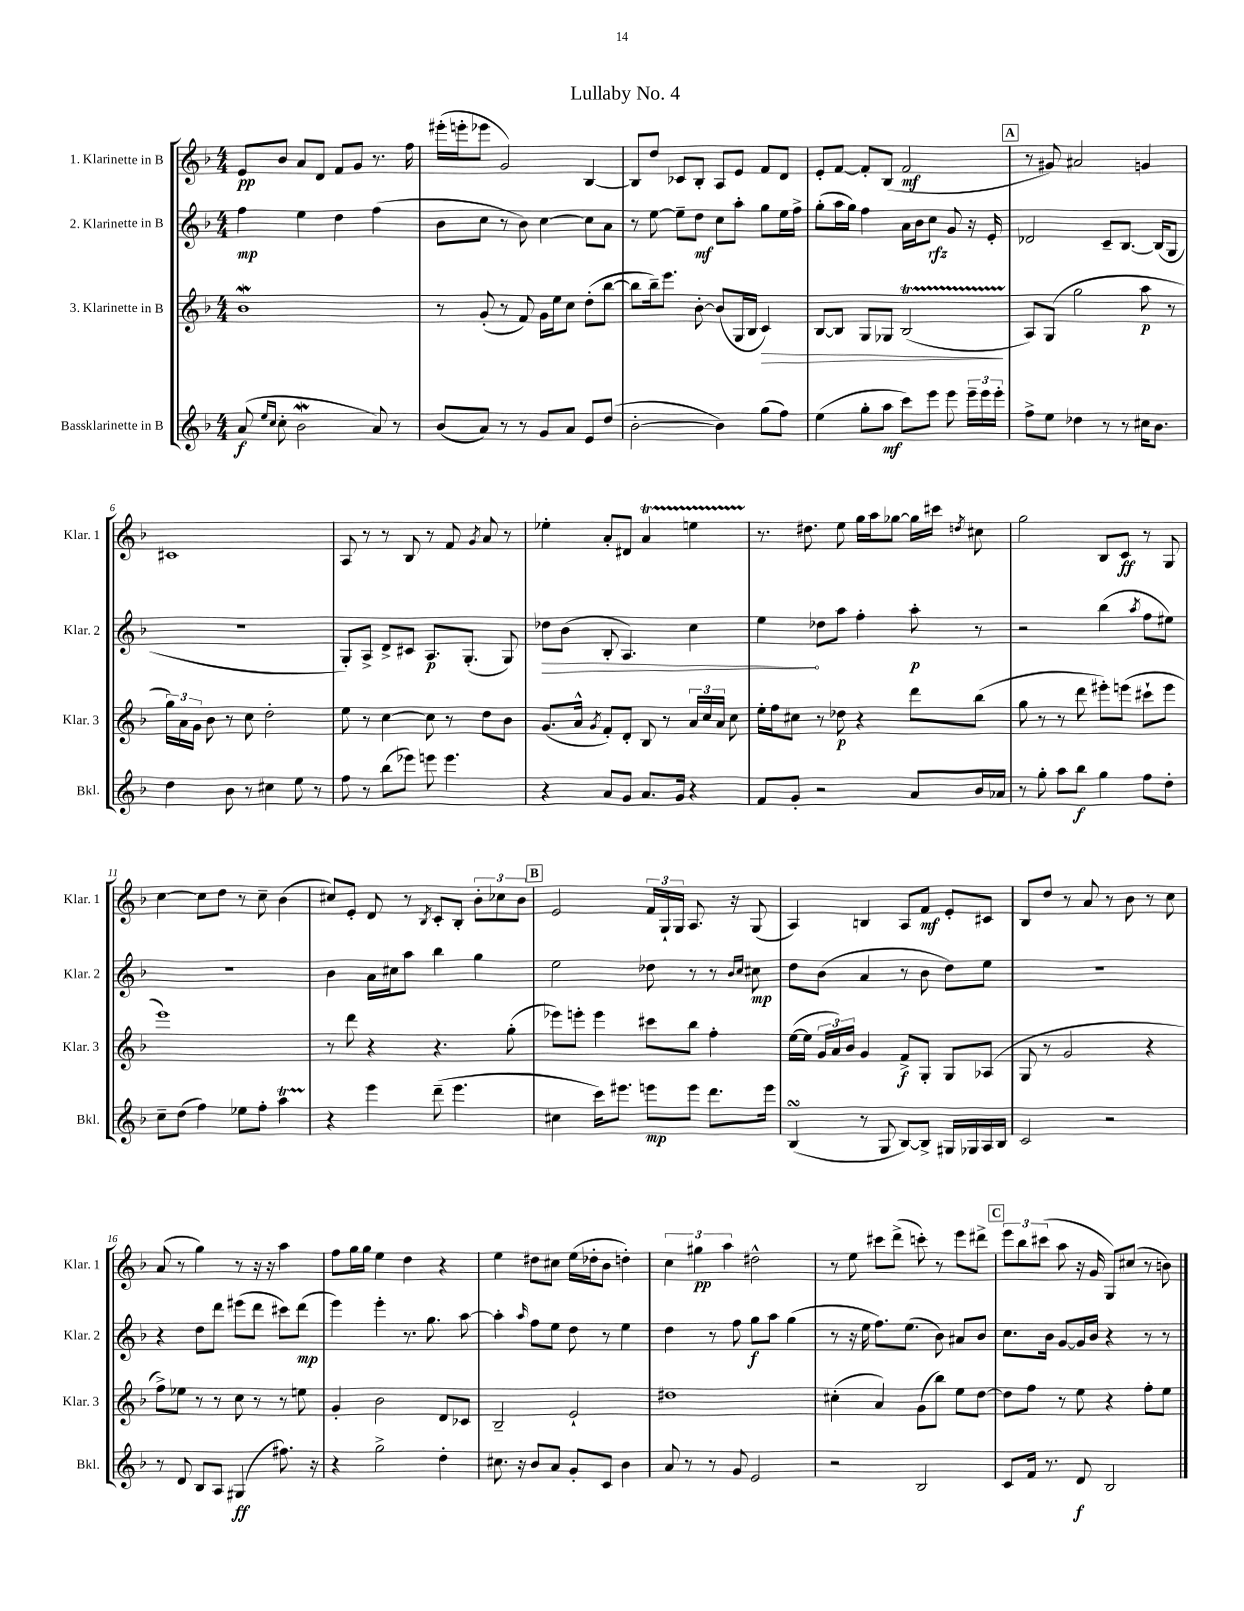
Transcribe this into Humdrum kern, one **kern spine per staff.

**kern	**dynam	**kern	**dynam	**kern	**dynam	**kern	**dynam
*part4	*part4	*part3	*part3	*part2	*part2	*part1	*part1
*staff4	*staff4	*staff3	*staff3	*staff2	*staff2	*staff1	*staff1
*I"Bassklarinette in B	*	*I"3. Klarinette in B	*	*I"2. Klarinette in B	*	*I"1. Klarinette in B	*
*I'Bkl.	*	*I'Klar. 3	*	*I'Klar. 2	*	*I'Klar. 1	*
*clefG2	*	*clefG2	*	*clefG2	*	*clefG2	*
*k[b-]	*	*k[b-]	*	*k[b-]	*	*k[b-]	*
*M4/4	*	*M4/4	*	*M4/4	*	*M4/4	*
=1	=1	=1	=1	=1	=1	=1	=1
(8a/	f	1b-w	.	4ff\	mp	8e/L	pp
16qqee/LL	.	.	.	.	.	.	.
16qqcc/JJ	.	.	.	.	.	.	.
8cc'\	.	.	.	.	.	8b-/J	.
2b-w\	.	.	.	4ee\	.	8a/L	.
.	.	.	.	.	.	8d/J	.
.	.	.	.	4dd\	.	8f/L	.
.	.	.	.	.	.	8g/J	.
8a/)	.	.	.	(4ff\	.	8.r	.
8r	.	.	.	.	.	.	.
.	.	.	.	.	.	16ff\	.
=2	=2	=2	=2	=2	=2	=2	=2
(8b-/L	.	8r	.	8b-\L	.	(16eee#X'\LL	.
.	.	.	.	.	.	16eeen'\J	.
8a/J)	.	(8g'/	.	8cc\J	.	8eee-X\J	.
8r	.	8r	.	8r	.	2g/)	.
8r	.	8f/)	.	8b-\)	.	.	.
8g/L	.	16g\LL	.	[4cc\	.	.	.
.	.	16ee\J	.	.	.	.	.
8a/J	.	8cc\J	.	.	.	.	.
8e/L	.	(8dd'\L	.	8cc\L]	.	[4B-/	.
(8dd/J	.	[8bb-\J	.	8a\J	.	.	.
=3	=3	=3	=3	=3	=3	=3	=3
[2b-'\	.	8bb-\L]	.	8r	.	8B-/L]	.
.	.	16bb-~\k)	.	[8ee\	.	8dd/J	.
.	.	8.eee\J	.	.	.	.	.
.	.	.	.	8ee~\L]	.	8c-X/L	.
.	.	[8b-'\	.	8dd\J	mf	8B-'/J	.
4b-\])	.	(8b-/L]	.	8cc\L	.	8A/L	.
.	.	16G/L	.	8aa'\J	.	8e/J	.
.	.	16B-/JJ	.	.	.	.	.
!	!	!	!LO:HP:b	!	!	!	!
(8gg\L	.	4c/)	>	8gg\L	.	8f/L	.
8ff\J)	.	.	.	16ee\L	.	8d/J	.
.	.	.	.	16ff^\JJ	.	.	.
=4	=4	=4	=4	=4	=4	=4	=4
(4ee\	.	[8B-/L	.	(8gg'\L	.	8e'/L	.
.	.	8B-/J]	.	16aa\L	.	[8f/J	.
.	.	.	.	16gg\JJ)	.	.	.
8gg'\L	.	8G/L	.	4ff\	.	8f'/L]	.
8aa\J	mf	8G-X/J	.	.	.	(8B-/J	.
8ccc\L)	.	(2B-T/	.	16a\LL	.	2f/	mf
.	.	.	.	16b-\J	.	.	.
8eee\J	.	.	.	8cc\J	rfz	.	.
8eee\	.	.	.	8g/	.	.	.
24eee~\LL	.	.	.	16r	.	.	.
24eee\	.	.	.	.	.	.	.
.	.	.	.	16e'/	.	.	.
24eee'\JJ	.	.	.	.	.	.	.
.	.	.	]	.	.	.	.
!!LO:REH:place=s1:t=A
=5	=5	=5	=5	=5	=5	=5	=5
8ff^\L	.	8A/L)	.	2d-X/	.	8r	.
8ee\J	.	(8G/J	.	.	.	8g#X/)	.
4dd-X\	.	2gg\	.	.	.	2a#X/	.
8r	.	.	.	8c~/L	.	.	.
8r	.	.	.	[8.B-/J	.	.	.
16cc#X\KL	.	8aa\	p	.	.	4gn/	.
8.b-\J	.	.	.	(16B-/KL]	.	.	.
.	.	8r	.	8G/J	.	.	.
!!LO:LB:g=z
=6	=6	=6	=6	=6	=6	=6	=6
4dd\	.	24gg\LL)	.	1r	.	1c#X	.
.	.	24a\	.	.	.	.	.
.	.	24g\JJ	.	.	.	.	.
.	.	8b-\	.	.	.	.	.
8b-\	.	8r	.	.	.	.	.
8r	.	8cc\	.	.	.	.	.
4cc#X\	.	2dd'\	.	.	.	.	.
8ee\	.	.	.	.	.	.	.
8r	.	.	.	.	.	.	.
=7	=7	=7	=7	=7	=7	=7	=7
8ff\	.	8ee\	.	8G'/L)	.	8A/	.
8r	.	8r	.	8A^/J	.	8r	.
(8bb-\L	.	[4cc\	.	8d^/L	.	8r	.
8eee-X\J)	.	.	.	8c#X/J	.	8B-/	.
8eeen\	.	8cc\]	.	8.A/L	p	8r	.
4.eee\	.	8r	.	.	.	8f/	.
.	.	.	.	(8.G'/J	.	.	.
.	.	.	.	.	.	8qg/	.
.	.	8dd\L	.	.	.	8a/	.
.	.	8b-\J	.	8G/)	.	8r	.
=8	=8	=8	=8	=8	=8	=8	=8
!	!	!	!	!	!LO:HP:b	!	!
4r	.	(8.g/L	.	8dd-X\L	>	4ee-X'\	.
.	.	.	.	(8b-\J	.	.	.
.	.	16a^^/Jk	.	.	.	.	.
.	.	8qg/	.	.	.	.	.
8a/L	.	8f'/L)	.	8B-'/	.	8a'/L	.
8g/J	.	8d'/J	.	4.A/)	.	8d#X/J	.
8.a/L	.	8B-/	.	.	.	4at/	.
.	.	8r	.	.	.	.	.
16g/Jk	.	.	.	.	.	.	.
4r	.	24a/LL	.	4cc\	.	4eenTTT\	.
.	.	24cc/	.	.	.	.	.
.	.	24a/JJ	.	.	.	.	.
.	.	8cc\	.	.	.	.	.
=9	=9	=9	=9	=9	=9	=9	=9
8f/L	.	16ee'\LL	.	4ee\	.	8.r	.
.	.	16ff\J	.	.	.	.	.
8g'/J	.	8cc#X\J	.	.	.	.	.
.	.	.	.	.	.	8.dd#X\	.
2r	.	8r	.	8dd-X\L	]	.	.
.	.	8dd-X\	p	8aa\J	.	8ee\	.
.	.	4r	.	4ff'\	.	16gg\LL	.
.	.	.	.	.	.	16aa\J	.
.	.	.	.	.	.	[8gg-X\J	.
8a/L	.	8ddd\L	.	8aa'\	p	16gg-\LL]	.
.	.	.	.	.	.	16ccc#X\JJ	.
.	.	.	.	.	.	8qddn/	.
16b-/L	.	(8bb-\J	.	8r	.	8cc#X\	.
16a-X/JJ	.	.	.	.	.	.	.
=10	=10	=10	=10	=10	=10	=10	=10
8r	.	8gg\	.	2r	.	2gg\	.
8gg'\	.	8r	.	.	.	.	.
8aa\L	.	8r	.	.	.	.	.
8bb-\J	f	8ddd\	.	.	.	.	.
4gg\	.	8eee#X'\L)	.	(4bb-\	.	8B-/L	.
.	.	(8eeen\J	.	.	.	8c/J	ff
.	.	.	.	8qaa/	.	.	.
8ff\L	.	8ccc#X`\L	.	8ff\L	.	8r	.
8dd'\J	.	8eee\J	.	8ee#X\J)	.	8G/	.
!!LO:LB:g=z
=11	=11	=11	=11	=11	=11	=11	=11
8cc~\L	.	1eee)	.	1r	.	[4cc\	.
(8dd\J	.	.	.	.	.	.	.
4ff\)	.	.	.	.	.	8cc\L]	.
.	.	.	.	.	.	8dd\J	.
8ee-X\L	.	.	.	.	.	8r	.
8ff'\J	.	.	.	.	.	8cc~\	.
4aat\	.	.	.	.	.	(4b-\	.
=12	=12	=12	=12	=12	=12	=12	=12
4r	.	8r	.	4b-\	.	8cc#X/L)	.
.	.	8ddd\	.	.	.	8e'/J	.
4eee\	.	4r	.	16a\LL	.	8d/	.
.	.	.	.	16cc#X\J	.	.	.
.	.	.	.	8aa\J	.	8r	.
.	.	.	.	.	.	8qB-/	.
(8ddd~\	.	4.r	.	4bb-\	.	8c'/L	.
4.eee\	.	.	.	.	.	8B-'/J	.
.	.	.	.	4gg\	.	12b-'\L	.
.	.	.	.	.	.	12cc-X\	.
.	.	(8gg'\	.	.	.	.	.
.	.	.	.	.	.	12b-\J	.
!!LO:REH:place=s1:t=B
=13	=13	=13	=13	=13	=13	=13	=13
4cc#X\	.	8eee-X\L)	.	2ee\	.	2e/	.
.	.	8eeen'\J	.	.	.	.	.
16ccc\KL)	.	4eee\	.	.	.	.	.
8.eee#X\J	.	.	.	.	.	.	.
8eeen\L	mp	8ccc#X\L	.	8dd-X\	.	24f/LL	.
.	.	.	.	.	.	24G`/	.
.	.	.	.	.	.	24G/JJ	.
8eee\J	.	8bb-\J	.	8r	.	8.A/	.
8.ddd\L	.	4ff'\	.	8r	.	.	.
.	.	.	.	.	.	16r	.
.	.	.	.	16qqb-/LL	.	.	.
.	.	.	.	16qqcc/JJ	.	.	.
.	.	.	.	8cc#X\	mp	(8G/	.
16eee\Jk	.	.	.	.	.	.	.
=14	=14	=14	=14	=14	=14	=14	=14
(4B-sSSs/	.	([16ee\LL	.	8dd\L	.	4A/)	.
.	.	16ee\JJ]	.	.	.	.	.
.	.	24g/LL	.	(8b-\J	.	.	.
.	.	24a/)	.	.	.	.	.
.	.	24b-/JJ	.	.	.	.	.
8r	.	4g/	.	4a/	.	4Bn/	.
8G/	.	.	.	.	.	.	.
[8B-/L)	.	8f^/L	f	8r	.	8A/L	.
8B-^/J]	.	8G'/J	.	8b-\	.	8f/J	mf
16G#X/LL	.	8G/L	.	8dd\L)	.	8e'/L	.
16G-X/	.	.	.	.	.	.	.
16A/	.	(8A-X/J	.	8ee\J	.	8c#X/J	.
16B-/JJ	.	.	.	.	.	.	.
=15	=15	=15	=15	=15	=15	=15	=15
2c/	.	8G/	.	1r	.	8B-/L	.
.	.	8r	.	.	.	8dd/J	.
.	.	2g/	.	.	.	8r	.
.	.	.	.	.	.	8a/	.
2r	.	.	.	.	.	8r	.
.	.	.	.	.	.	8b-\	.
.	.	4r	.	.	.	8r	.
.	.	.	.	.	.	8cc\	.
!!LO:LB:g=z
=16	=16	=16	=16	=16	=16	=16	=16
8r	.	8ff^\L)	.	4r	.	(8a/	.
8d/	.	8ee-X\J	.	.	.	8r	.
8B-/L	.	8r	.	8dd\L	.	4gg\)	.
8A/J	.	8r	.	8ddd\J	.	.	.
(4G#X/	ff	8cc\	.	(8eee#X\L	.	8r	.
.	.	8r	.	8ddd\J	.	16r	.
.	.	.	.	.	.	16r	.
8.ff#X\)	.	8r	.	8ccc#X\L)	.	4aa\	.
.	.	8een\	.	(8ddd\J	mp	.	.
16r	.	.	.	.	.	.	.
=17	=17	=17	=17	=17	=17	=17	=17
4r	.	4g'/	.	4eee\)	.	8ff\L	.
.	.	.	.	.	.	16gg\L	.
.	.	.	.	.	.	16gg\JJ	.
2gg^\	.	2b-\	.	4eee'\	.	4ee\	.
.	.	.	.	8.r	.	4dd\	.
.	.	.	.	8.gg\	.	.	.
4dd'\	.	8d/L	.	.	.	4r	.
.	.	8c-X/J	.	[8aa\	.	.	.
=18	=18	=18	=18	=18	=18	=18	=18
8.cc#X\	.	2B-~/	.	4aa'\]	.	4ee\	.
16r	.	.	.	.	.	.	.
.	.	.	.	16qqaa/	.	.	.
8b-/L	.	.	.	8ff\L	.	8dd#X\L	.
8a/J	.	.	.	8ee\J	.	8cc#X\J	.
8g'/L	.	2e`/	.	8dd\	.	(16ee\LL	.
.	.	.	.	.	.	16dd-X'\J	.
8c/J	.	.	.	8r	.	8b-\J	.
4b-\	.	.	.	4ee\	.	4ddn'\)	.
=19	=19	=19	=19	=19	=19	=19	=19
8a/	.	1dd#X	.	4dd\	.	6cc\	.
8r	.	.	.	.	.	.	.
.	.	.	.	.	.	6gg#X\	pp
8r	.	.	.	8r	.	.	.
.	.	.	.	.	.	6aa\	.
8g/	.	.	.	8ff\	.	.	.
2e/	.	.	.	8gg\L	f	2dd#X^^\	.
.	.	.	.	8aa\J	.	.	.
.	.	.	.	(4gg\	.	.	.
=20	=20	=20	=20	=20	=20	=20	=20
2r	.	(4cc#X'\	.	8r	.	8r	.
.	.	.	.	16r	.	8ee\	.
.	.	.	.	16ee\	.	.	.
.	.	4a/)	.	8.ff\L)	.	8ccc#X\L	.
.	.	.	.	.	.	(8ddd^\J	.
.	.	.	.	(8.ee\J	.	.	.
2B-/	.	(8g\L	.	.	.	8cccn'\)	.
.	.	8bb-\J)	.	8b-\)	.	8r	.
.	.	8ee\L	.	8a#X/L	.	8eee\L	.
.	.	[8dd\J	.	8b-/J	.	8ddd#X^\J	.
!!LO:REH:place=s1:t=C
=21	=21	=21	=21	=21	=21	=21	=21
8c/L	.	8dd\L]	.	8.cc\L	.	12eee\L	.
.	.	.	.	.	.	12bb-\	.
16f/Jk	.	8ff\J	.	.	.	.	.
.	.	.	.	.	.	(12ccc#X\J	.
8.r	.	.	.	16b-\Jk	.	.	.
.	.	8r	.	[8g/L	.	8aa\	.
8d/	f	8ee\	.	16g/L]	.	16r	.
.	.	.	.	16b-/JJ	.	16g/	.
2B-/	.	4r	.	4r	.	8G/L)	.
.	.	.	.	.	.	(8cc#X/J	.
.	.	8ff'\L	.	8r	.	8r	.
.	.	8ee\J	.	8r	.	8bn\)	.
==	==	==	==	==	==	==	==
*-	*-	*-	*-	*-	*-	*-	*-
